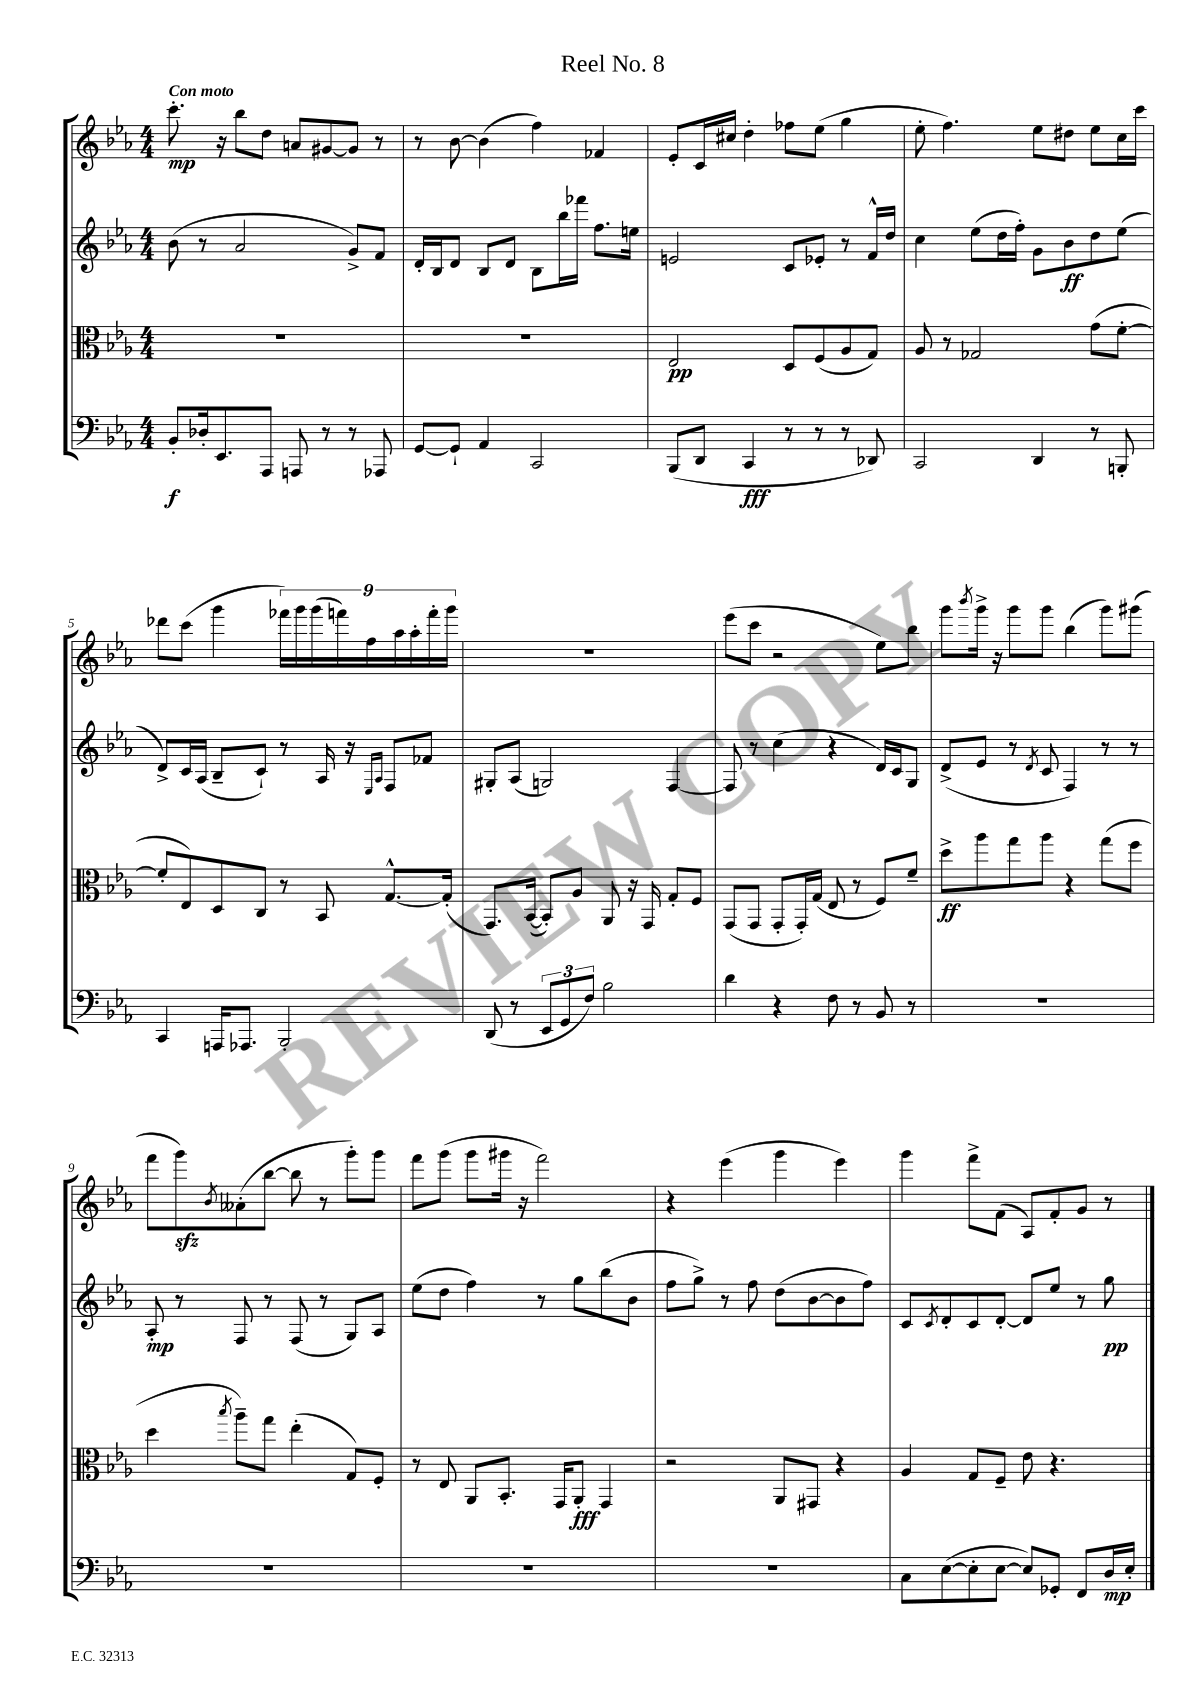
\header { title = "Reel No. 8" }
<<
\new StaffGroup <<
\new Staff = "s0" {
    \clef treble \key ees \major \numericTimeSignature \time 4/4 \tempo "Con moto"
    c'''8.-.\mp r16 bes''8 d''8 a'8 gis'8~ gis'8 r8 |
    r8 bes'8~ bes'4( f''4) fes'4 |
    ees'8-. c'16 cis''16 d''4-. fes''8 ees''8( g''4 |
    ees''8-. f''4.) ees''8 dis''8 ees''8 c''16 c'''16 |
    des'''8 c'''8( g'''4 \tuplet 9/8 { fes'''16) g'''16 g'''16( f'''16) f''16 aes''16 aes''16-. f'''16-. g'''16 } |
    R1 |
    ees'''8( c'''8 r2 ees''8) bes''8 |
    g'''8 \acciaccatura { bes'''8 } g'''16-> r16 g'''8 g'''8 bes''4( g'''8) gis'''8( |
    f'''8 g'''8\sfz) \acciaccatura { bes'8 } aeses'8-.( bes''8~ bes''8 r8 g'''8-.) g'''8 |
    f'''8 g'''8( g'''8 gis'''16 r16 f'''2) |
    r4 ees'''4( g'''4 ees'''4) |
    g'''4 f'''8-> f'8( aes8) f'8-. g'8 r8 \bar "|." |
}
\new Staff = "s1" {
    \clef treble \key ees \major \numericTimeSignature \time 4/4
    bes'8( r8 aes'2 g'8->) f'8 |
    d'16-. bes16 d'8 bes8 d'8 bes8 bes''16 fes'''16 f''8. e''16 |
    e'2 c'8 ees'8-. r8 f'16-^ d''16 |
    c''4 ees''8( d''16 f''16-.) g'8 bes'8\ff d''8 ees''8( |
    d'8->) c'16 aes16( bes8-- c'8-!) r8 aes16 r16 \grace { ees16 aes16 } f8 fes'8 |
    gis8-. aes8( g2) f4~ |
    f8 r8 c''4( r4 d'16) c'16 g8 |
    d'8->( ees'8 r8 \acciaccatura { d'8 } c'8 f4) r8 r8 |
    aes8-.\mp r8 f8 r8 f8( r8 g8) aes8 |
    ees''8( d''8 f''4) r8 g''8 bes''8( bes'8 |
    f''8 g''8->) r8 f''8 d''8( bes'8~ bes'8 f''8) |
    c'8 \acciaccatura { c'8 } d'8-. c'8 d'8~-. d'8 ees''8 r8 g''8\pp \bar "|." |
}
\new Staff = "s2" {
    \clef alto \key ees \major \numericTimeSignature \time 4/4
    R1 |
    R1 |
    ees2\pp d8 f8( aes8 g8) |
    aes8 r8 ges2 g'8( f'8~-. |
    f'8-. ees8) d8 c8 r8 bes,8 g8.~-^ g16-.( |
    g,8.) bes,16~( bes,8-.) aes8 aes,8 r16 g,16 g8-. f8 |
    g,8( g,8 g,8-. g,16-.) g16( ees8 r8 f8) f'8-- |
    d''8->\ff aes''8 g''8 aes''8 r4 g''8( f''8 |
    d''4 \acciaccatura { bes''8 } aes''8--) g''8 ees''4-.( g8) f8-. |
    r8 ees8 aes,8 bes,8.-. g,16 aes,8-.\fff g,4 |
    r2 aes,8 gis,8 r4 |
    aes4 g8 f8-- ees'8 r4. \bar "|." |
}
\new Staff = "s3" {
    \clef bass \key ees \major \numericTimeSignature \time 4/4
    bes,8-.\f des16-. ees,8. aes,,8 a,,8 r8 r8 aes,,8 |
    g,8~ g,8-! aes,4 c,2 |
    bes,,8( d,8 c,4\fff r8 r8 r8 des,8) |
    c,2 d,4 r8 b,,8-. |
    c,4 a,,16 aes,,8. bes,,2-. |
    d,8( r8 \tuplet 3/2 { ees,8 g,8 f8) } bes2 |
    d'4 r4 f8 r8 bes,8 r8 |
    R1 |
    R1 |
    R1 |
    R1 |
    c8 ees8~( ees8-. ees8~ ees8) ges,8-. f,8 d16\mp ees16-. \bar "|." |
}
>>
>>
